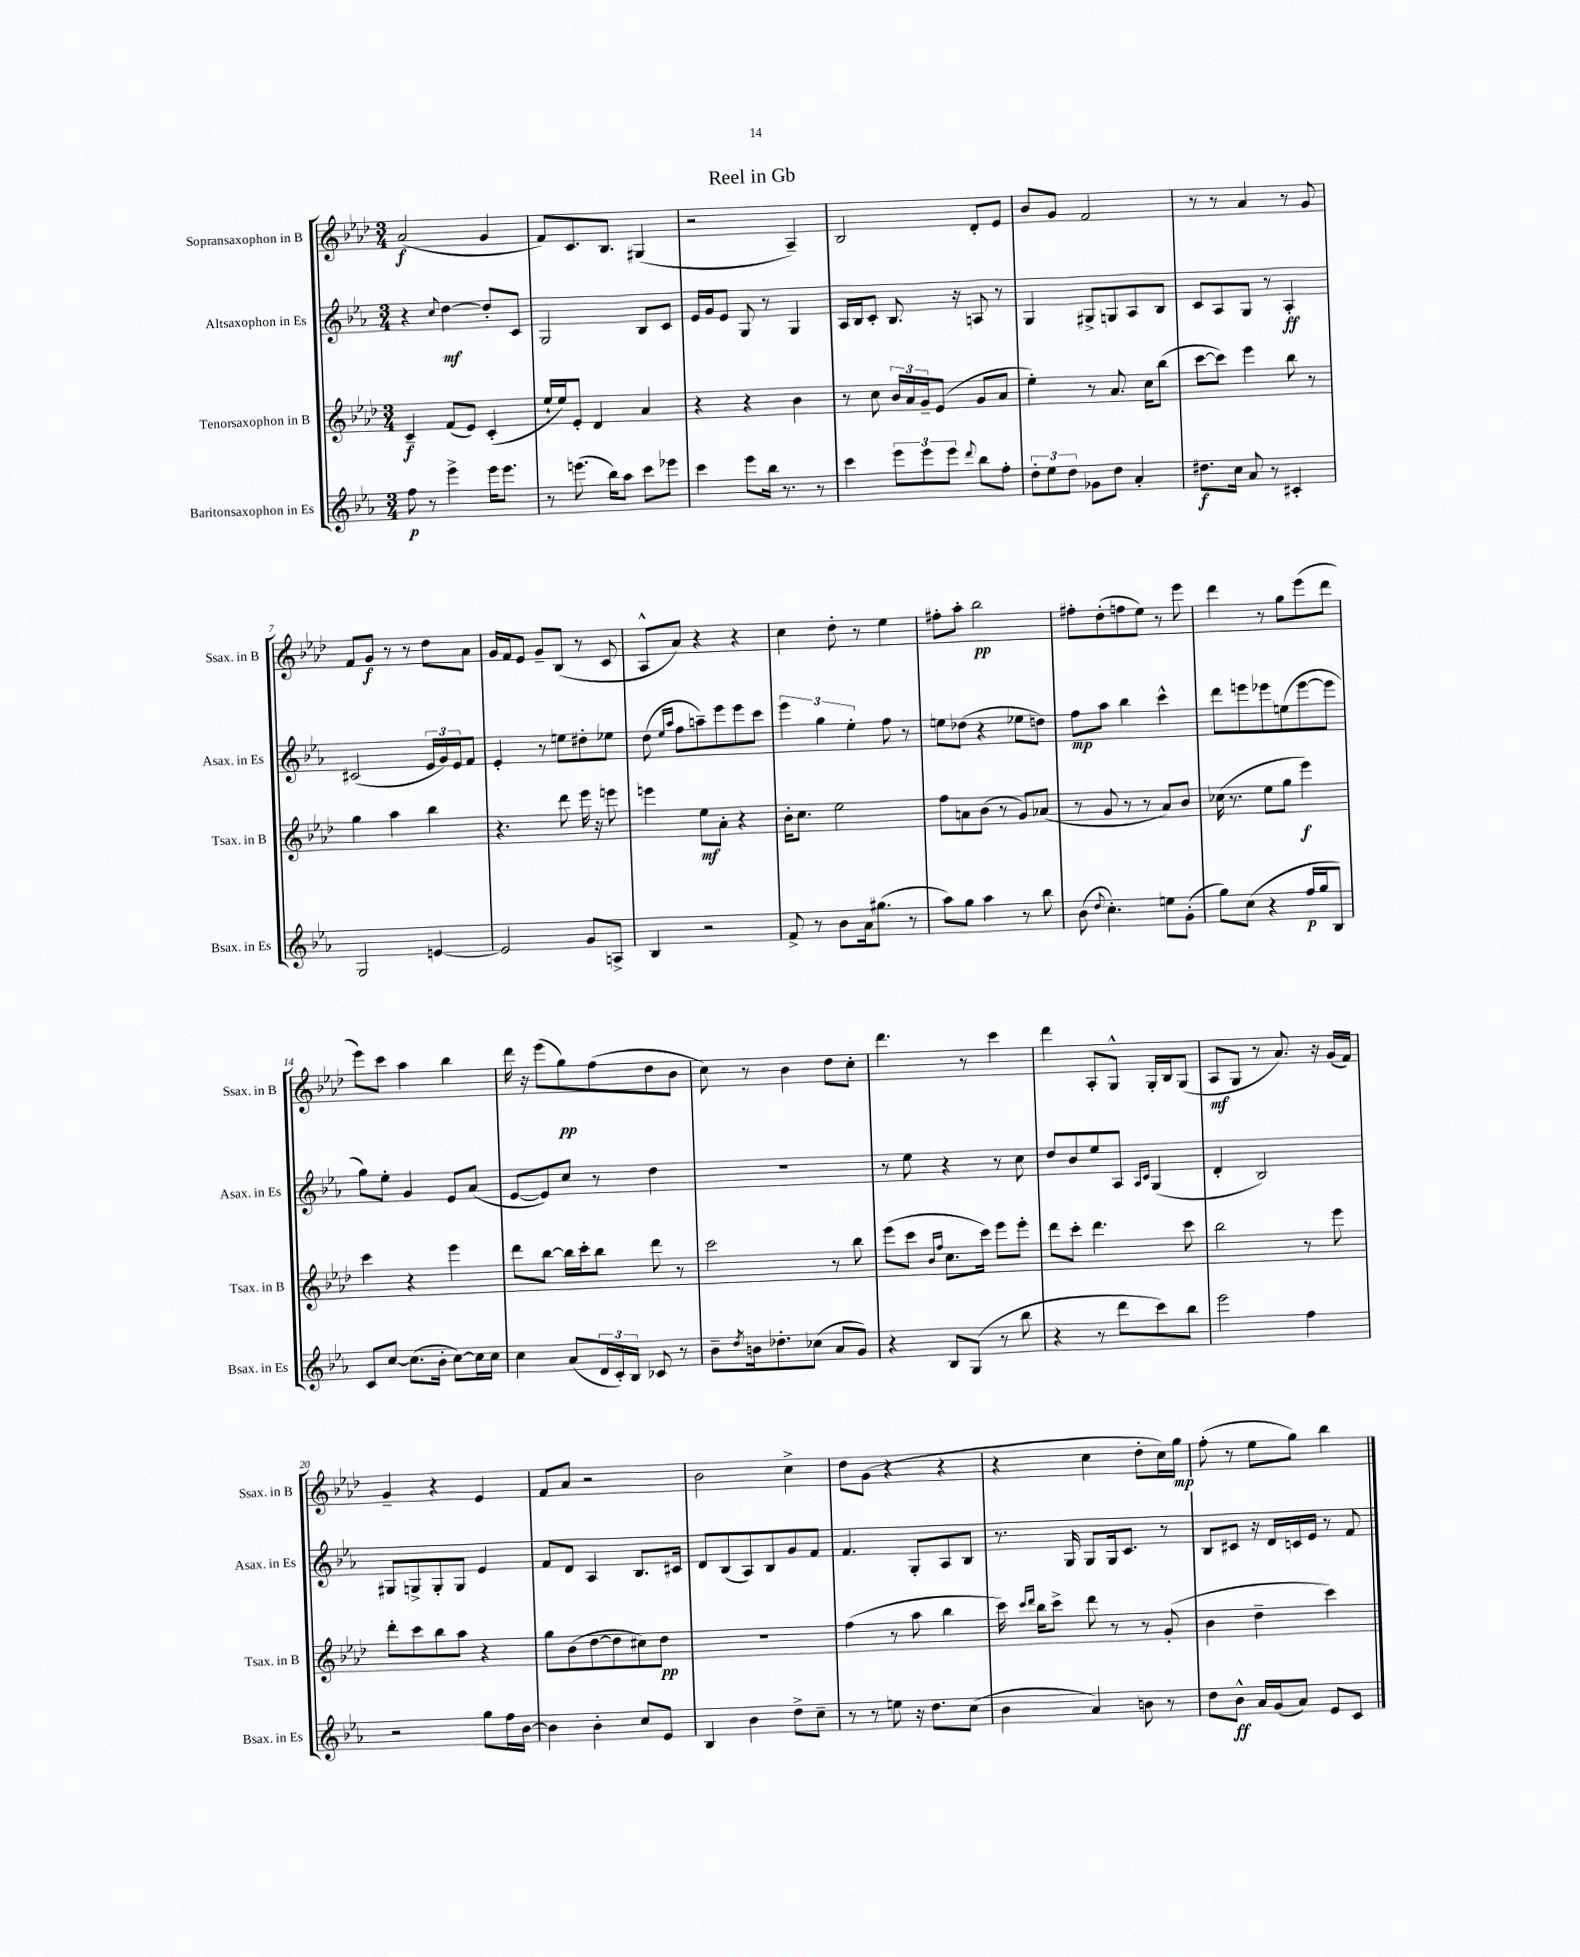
\header { title = "Reel in Gb" }
<<
\new StaffGroup <<
\new Staff = "s0" \with { instrumentName = "Sopransaxophon in B" shortInstrumentName = "Ssax. in B" } {
    \clef treble \key aes \major \numericTimeSignature \time 3/4
    aes'2\f( g'4 |
    f'8) c'8. bes8. gis4( |
    r2 aes4--) |
    bes2 des'8-. ees'8 |
    bes'8 g'8 f'2 |
    r8 r8 aes'4 r8 g'8 |
    f'8 g'8\f r8 r8 des''8 aes'8 |
    g'16 f'16 ees'8 g'8-- bes8( r8 c'8 |
    aes8-^ aes'8) r4 r4 |
    c''4 des''8-. r8 ees''4 |
    fis''8-. aes''8-. bes''2\pp |
    fis''8-. des''8-.( f''8 ees''8) r8 ees'''8 |
    des'''4 r8 g''8 ees'''8( des'''8 |
    ees'''8) c'''8 aes''4 bes''4 |
    des'''16 r16 ees'''8( g''8\pp) f''8( des''8 bes'8 |
    c''8) r8 bes'4 des''8 c''8-. |
    des'''4. r8 c'''4 |
    des'''4 aes8-. g8-^ g16-. bes16 g8( |
    aes8\mf g8 r8 aes'8.) r16 g'16( f'16) |
    g'4-- r4 ees'4 |
    f'8 aes'8 r2 |
    bes'2 c''4-> |
    des''8 g'8( r4 r4 |
    r4 c''4 des''8-. c''16) g''16\mp |
    f''8-.( r8 ees''8 g''8) bes''4 \bar "|." |
}
\new Staff = "s1" \with { instrumentName = "Altsaxophon in Es" shortInstrumentName = "Asax. in Es" } {
    \clef treble \key ees \major \numericTimeSignature \time 3/4
    r4 \appoggiatura { c''8 } d''4~\mf d''8-. c'8 |
    g2 bes8 c'8 |
    ees'16 g'16 ees'8 g8 r8 g4 |
    aes16 bes16 c'8-. bes8. r16 a8 r8 |
    g4 gis8-> g8 aes8 bes8 |
    c'8 aes8 g8 r8 aes4-.\ff |
    cis'2( \tuplet 3/2 { ees'16 g'16) ees'16 } f'8 |
    ees'4-. r8 e''8 dis''8-. ees''8 |
    d''8( \grace { ees''16 aes''16 } f''8 a''8--) ees'''8 ees'''8 c'''8 |
    \tuplet 3/2 { ees'''4 g''4 ees''4-. } f''8 r8 |
    e''8 des''8( r4 ees''8 d''8) |
    f''8\mp aes''8 bes''4 c'''4-^ |
    d'''8 e'''8 ees'''8 e''8( ees'''8~ ees'''8 |
    g''8) ees''8-. g'4 ees'8 aes'8( |
    ees'8~ ees'8) c''8 r8 d''4 |
    R2. |
    r8 ees''8 r4 r8 c''8 |
    d''8 bes'8 ees''8 aes8 \grace { aes16 c'16 } g4( |
    d'4-. bes2) |
    gis8 g8-> g8-. g8 ees'4 |
    f'8 d'8 aes4 bes8. cis'16 |
    d'8 bes8( aes8) bes8 g'8 f'8 |
    f'4. g8-. aes8 bes8 |
    r8. g16 g8 g16 c'8. r8 |
    bes8 cis'8 r16 d'16 c'16 ees'16 r8 f'8 \bar "|." |
}
\new Staff = "s2" \with { instrumentName = "Tenorsaxophon in B" shortInstrumentName = "Tsax. in B" } {
    \clef treble \key aes \major \numericTimeSignature \time 3/4
    c'4--\f f'8( ees'8) c'4-.( |
    ees''16-! ees''16) ees'8-. des'4 aes'4 |
    r4 r4 bes'4 |
    r8 c''8 \tuplet 3/2 { bes'16 aes'16 g'16-- } ees'8( g'8 aes'8 |
    ees''4-.) r8 aes'8. c''16 bes''8( |
    c'''8~ c'''8) ees'''4 bes''8 r8 |
    g''4 aes''4 bes''4 |
    r4. des'''8 ees'''16 r16 e'''8 |
    e'''4 ees''8\mf aes'8-. r4 |
    bes'16-. c''8. ees''2 |
    f''8 a'8 bes'8( r8 g'8) aes'8( |
    r8 g'8 r8 r8 aes'8) bes'8 |
    ces''16( r8. ees''8 g''8 ees'''4\f) |
    c'''4 r4 ees'''4 |
    des'''8 bes''8~ bes''16 c'''16-. bes''8 des'''8 r8 |
    c'''2 r8 bes''8 |
    ees'''8( c'''8 \grace { bes'16 f''16 } c''8. c'''16) ees'''8 ees'''8-. |
    des'''8 c'''8-. des'''4. c'''8 |
    bes''2 r8 ees'''8 |
    des'''8-. c'''8 bes''8 aes''8 r4 |
    g''8 bes'8( des''8~ des''8 cis''8) des''8\pp |
    R2. |
    f''4( r8 aes''8 bes''4 |
    c'''16) \grace { c'''16 des'''16 } bes''16 c'''8-> des'''8 r8 r8 g'8-.( |
    bes'4 des''4-- c'''4) \bar "|." |
}
\new Staff = "s3" \with { instrumentName = "Baritonsaxophon in Es" shortInstrumentName = "Bsax. in Es" } {
    \clef treble \key ees \major \numericTimeSignature \time 3/4
    f''8\p r8 ees'''4-> ees'''16 ees'''8. |
    r8 e'''8.( bes''16) aes''8 c'''8 ees'''8 |
    c'''4 ees'''8 bes''16 r8. r8 |
    c'''4 \tuplet 3/2 { ees'''8 ees'''8 ees'''8 } \appoggiatura { d'''8 } bes''8 f''8-. |
    \tuplet 3/2 { d''8-. ees''8 d''8 } ges'8 d''8 aes'4-. |
    dis''8.\f c''16 aes'8 r8 cis'4-. |
    g2 e'4~ |
    e'2 g'8 a8-> |
    bes4 r2 |
    f'8-> r8 bes'8 aes'16 gis''8.( r8 |
    aes''8) g''8 aes''4 r8 bes''8 |
    bes'8( \appoggiatura { d''8 } c''4.-.) e''8 g'8-.( |
    g''8) c''8( r4 f''16\p g''16 bes8) |
    c'8 c''8~ c''8.( bes'16-. c''8~) c''16 c''16 |
    c''4 aes'8( \tuplet 3/2 { d'16 c'16-.) bes16 } ces'8 r8 |
    bes'8-- \acciaccatura { d''8 } b'16 des''8.-. ces''8( aes'8 g'8) |
    r4 bes8 g8( r8 bes''8 |
    r4 r8 d'''8 c'''8) bes''8 |
    ees'''2 f''4 |
    r2 g''8 f''16 bes'16~ |
    bes'4 bes'4-. c''8 ees'8 |
    bes4 bes'4 d''8-> c''8-- |
    r8 r8 e''8 r16 d''8. c''8( |
    bes'4 aes'4) b'8 r8 |
    d''8 bes'8-^\ff aes'16 g'16( aes'8) ees'8 c'8 \bar "|." |
}
>>
>>
